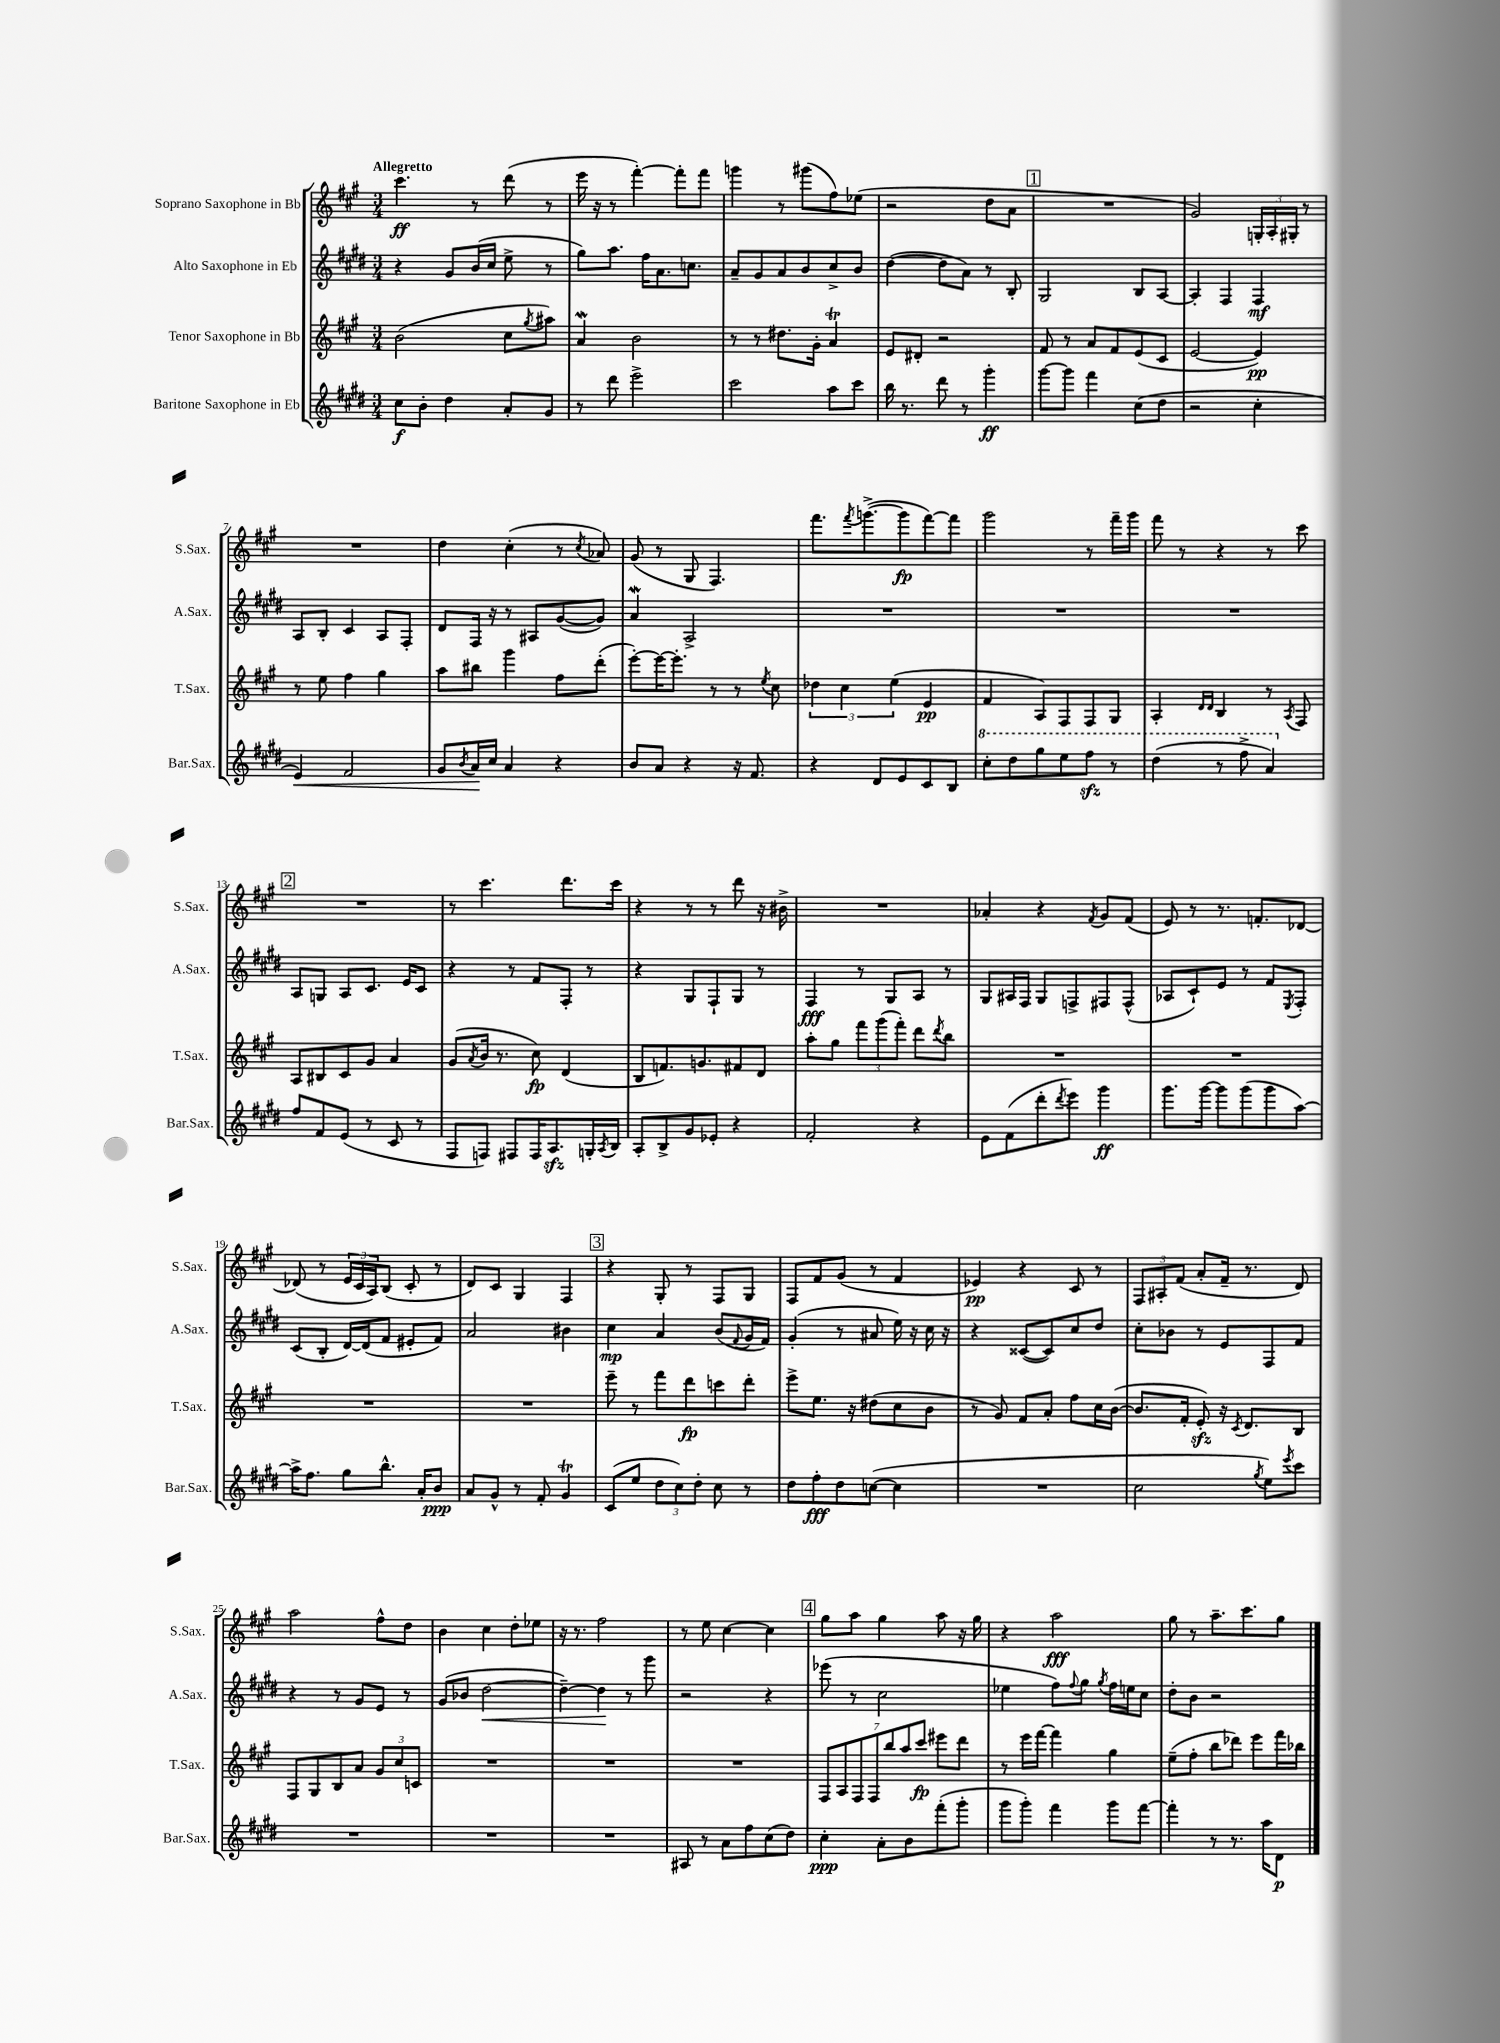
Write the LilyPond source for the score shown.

<<
\new StaffGroup <<
\new Staff = "s0" \with { instrumentName = "Soprano Saxophone in Bb" shortInstrumentName = "S.Sax." } {
    \clef treble \key a \major \numericTimeSignature \time 3/4 \tempo "Allegretto"
    cis'''4.\ff r8 d'''8( r8 |
    e'''16 r16 r8 fis'''4~-.) fis'''8-. fis'''8 |
    g'''4 r8 gis'''8( fis''8) ees''8( |
    r2 d''8 a'8 |
    \mark \markup { \box "1" } R2. |
    gis'2) \tuplet 3/2 { g16-. a16-. gis16-. } r8 |
    R2. |
    d''4 cis''4-.( r8 \acciaccatura { cis''8 } aes'8) |
    gis'8( r8 gis8 fis4.) |
    fis'''8. \acciaccatura { fis'''8 } g'''8.~->( g'''8\fp fis'''8~) fis'''8 |
    gis'''2 r8 fis'''16-- gis'''16 |
    fis'''8 r8 r4 r8 cis'''8 |
    \mark \markup { \box "2" } R2. |
    r8 cis'''4. d'''8. cis'''16 |
    r4 r8 r8 d'''8 r16 bis'16-> |
    R2. |
    aes'4-. r4 \acciaccatura { fis'8 } gis'8 fis'8( |
    e'8) r8 r8. f'8.-. des'8~ |
    des'8( r8 \tuplet 3/2 { e'16 cis'16 a16) } b8( cis'8-. r8 |
    d'8) cis'8 gis4 fis4 |
    \mark \markup { \box "3" } r4 gis8-. r8 fis8 gis8 |
    fis8 fis'8 gis'8( r8 fis'4 |
    ees'4\pp) r4 cis'8 r8 |
    \tuplet 3/2 { fis8 ais8-. fis'8( } a'8-. fis'16-- r8. d'8) |
    a''2 fis''8-^ d''8 |
    b'4 cis''4 d''8-. ees''8 |
    r16 r8. fis''2 |
    r8 e''8 cis''4~ cis''4 |
    \mark \markup { \box "4" } gis''8 a''8 gis''4 a''8 r16 gis''16 |
    r4 a''2\fff |
    gis''8 r8 a''8.-- cis'''8. gis''8 \bar "|." |
}
\new Staff = "s1" \with { instrumentName = "Alto Saxophone in Eb" shortInstrumentName = "A.Sax." } {
    \clef treble \key e \major \numericTimeSignature \time 3/4
    r4 gis'8 b'16( cis''16 e''8-> r8 |
    gis''8) a''8. fis''16 a'8. c''8. |
    a'8-- gis'8 a'8 b'8 cis''8-> b'8 |
    dis''4~( dis''8 a'8) r8 b8-. |
    \mark \markup { \box "1" } gis2 b8 a8~ |
    a4-. fis4 fis4\mf |
    a8 b8-. cis'4 a8 fis8-. |
    dis'8 fis16 r16 r8 ais8 gis'8~( gis'8) |
    a'4\mordent a2-> |
    R2. |
    R2. |
    R2. |
    \mark \markup { \box "2" } a8 g8 a8 cis'8. e'16 cis'8 |
    r4 r8 fis'8 fis8-. r8 |
    r4 gis8 fis8-! gis8 r8 |
    fis4\fff r8 gis8 a8 r8 |
    gis8 ais16 fis16 gis8 f8-> fis8 fis8-^( |
    aes8 cis'8-!) e'8 r8 fis'8 \acciaccatura { e8 } fis8-. |
    cis'8( b8-. dis'16~) dis'16( fis'8 eis'8-. fis'8) |
    a'2 bis'4 |
    \mark \markup { \box "3" } cis''4\mp a'4 b'8( \appoggiatura { fis'8 } gis'16 fis'16) |
    gis'4-.( r8 ais'8 e''16) r16 cis''16 r16 |
    r4 cisis'8~( cisis'8) cis''8 dis''8 |
    cis''8-. bes'8 r8 e'8 fis8 fis'8 |
    r4 r8 gis'8 e'8 r8 |
    gis'8( bes'8 dis''2~\< |
    dis''4~--) dis''4\! r8 gis'''8 |
    r2 r4 |
    \mark \markup { \box "4" } ees'''8( r8 cis''2 |
    ees''4 fis''8) \appoggiatura { fis''8 } gis''8 \acciaccatura { gis''8 } fis''16 e''16 cis''8 |
    dis''8-. b'8 r2 \bar "|." |
}
\new Staff = "s2" \with { instrumentName = "Tenor Saxophone in Bb" shortInstrumentName = "T.Sax." } {
    \clef treble \key a \major \numericTimeSignature \time 3/4
    b'2( cis''8 \acciaccatura { gis''8 } ais''8) |
    a'4\mordent b'2 |
    r8 r8 dis''8. gis'16-. a'4\trill |
    e'8 dis'8-. r2 |
    \mark \markup { \box "1" } fis'8 r8 a'8 fis'8 e'8( cis'8 |
    e'2~ e'4\pp) |
    r8 e''8 fis''4 gis''4 |
    a''8 bis''8 gis'''4 fis''8 d'''8-.( |
    e'''8~-.) e'''16~ e'''8.-. r8 r8 \acciaccatura { e''8 } cis''8 |
    \tuplet 3/2 { des''4 cis''4 e''4( } e'4\pp |
    fis'4 a8) fis8 fis8 gis8 |
    a4-. \grace { d'16 d'16 } b4 r8 \acciaccatura { a8 } fis8 |
    \mark \markup { \box "2" } a8 bis8 cis'8 gis'8 a'4 |
    gis'8( \acciaccatura { a'8 } b'16 r8. cis''8\fp) d'4( |
    b8 f'8.) g'8. fis'8 d'8 |
    a''8-. gis''8 \tuplet 3/2 { fis'''8 gis'''8( fis'''8-.) } d'''8 \acciaccatura { d'''8 } b''8 |
    R2. |
    R2. |
    R2. |
    R2. |
    \mark \markup { \box "3" } e'''8-- r8 fis'''8 d'''8\fp c'''8 d'''8-. |
    e'''8-> e''8. r16 dis''8( cis''8 b'8 |
    r8 gis'8) fis'8 a'8-. fis''8 cis''16 b'16~( |
    b'8. fis'16-. e'8-.\sfz) r16 \acciaccatura { cis'8 } d'8. b8 |
    fis8 gis8 b8 a'8 \tuplet 3/2 { gis'8 cis''8 c'8 } |
    R2. |
    R2. |
    R2. |
    \mark \markup { \box "4" } \tuplet 7/4 { fis8 a8 fis8 fis8 b''8 a''8 cis'''8\fp } eis'''8 d'''8 |
    r8 e'''16 fis'''16~ fis'''4 gis''4 |
    e''8--( fis''8-. b''8 des'''8) e'''8 fis'''16 bes''16 \bar "|." |
}
\new Staff = "s3" \with { instrumentName = "Baritone Saxophone in Eb" shortInstrumentName = "Bar.Sax." } {
    \clef treble \key e \major \numericTimeSignature \time 3/4
    cis''8\f b'8-. dis''4 a'8-. gis'8 |
    r8 dis'''8 e'''2-> |
    cis'''2 a''8 cis'''8 |
    b''16 r8. dis'''8 r8 gis'''4-.\ff |
    \mark \markup { \box "1" } gis'''8~ gis'''8 fis'''4 cis''8( dis''8 |
    r2 cis''4-. |
    e'4\<) fis'2 |
    gis'8 \acciaccatura { b'8 } a'16\! cis''16 a'4 r4 |
    b'8 a'8 r4 r16 fis'8. |
    r4 dis'8 e'8 cis'8 b8 |
    \ottava #1 cis'''8-. dis'''8 gis'''8 e'''8 fis'''8\sfz r8 |
    dis'''4( r8 fis'''8-> a''4) \ottava #0 |
    \mark \markup { \box "2" } fis''8 fis'8 e'8( r8 cis'8 r8 |
    fis8 f8) fis8 fis16 a8.\sfz g16-. \acciaccatura { a8 } b16 |
    a8-. b8-> gis'8 ees'8-. r4 |
    fis'2-. r4 |
    e'8 fis'8( dis'''8-. \acciaccatura { dis'''8 } e'''8) gis'''4\ff |
    gis'''8. gis'''16~ gis'''8 gis'''8( gis'''8 a''8~) |
    a''16-> fis''8. gis''8 b''8.-^ a'16-. b'8\ppp |
    a'8 gis'8-^ r8 fis'8-. gis'4\trill |
    \mark \markup { \box "3" } cis'8( e''8 \tuplet 3/2 { dis''8 cis''8) dis''8-. } cis''8 r8 |
    dis''8 fis''8-.\fff dis''8 c''8~( c''4 |
    R2. |
    cis''2 \acciaccatura { gis''8 } e''8) \acciaccatura { e'''8 } cis'''8 |
    R2. |
    R2. |
    R2. |
    ais8 r8 a'8 fis''8 cis''8( dis''8) |
    \mark \markup { \box "4" } cis''4-.\ppp a'8-. b'8 fis'''8-.( gis'''8-. |
    gis'''8 gis'''8-.) fis'''4 gis'''8 fis'''8~ |
    fis'''4-. r8 r8. a''16 dis'8\p \bar "|." |
}
>>
>>
